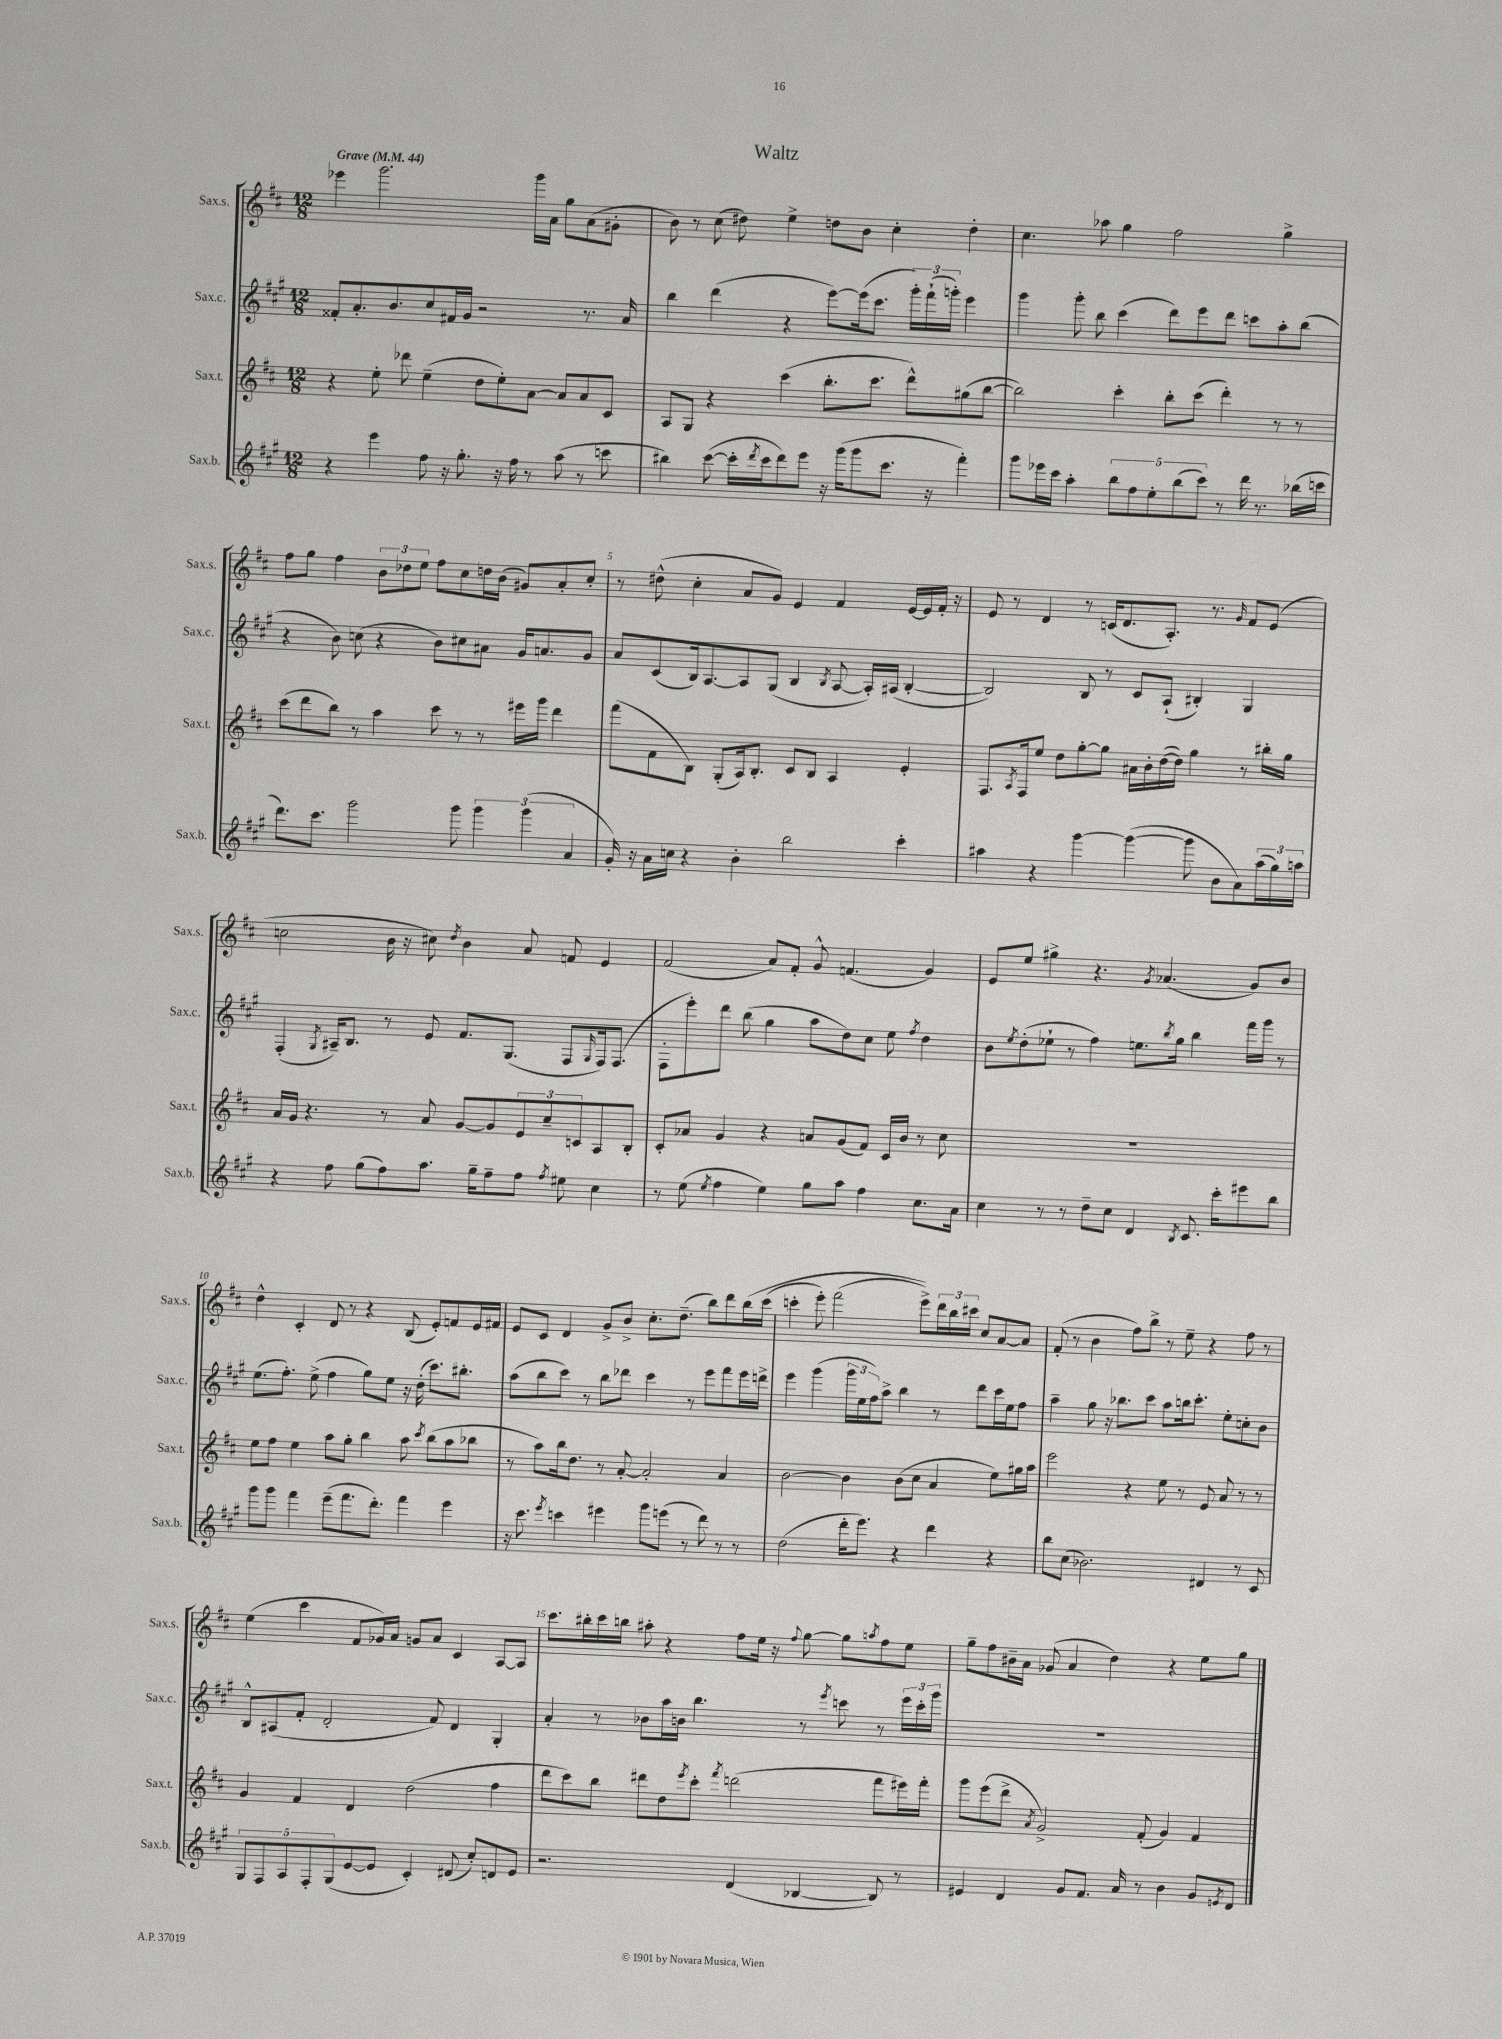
\header { title = "Waltz" }
<<
\new StaffGroup <<
\new Staff = "s0" \with { instrumentName = "Sax.s." shortInstrumentName = "Sax.s." } {
    \clef treble \key d \major \numericTimeSignature \time 12/8 \tempo "Grave" 4 = 44
    ees'''4 g'''2. g'''16 a'16 g''8 a'8( gis'8-. |
    b'8) r8 cis''8( dis''8) e''4-> d''8 b'8 cis''4-. d''4-. |
    cis''4. aes''8 g''4 fis''2 g''4-> |
    fis''8 g''8 fis''4 \tuplet 3/2 { b'8 des''8 e''8 } fis''8 cis''8 d''16 b'16( gis'8) a'8-. cis''8-. |
    r8 dis''8-^( cis''4-. a'8 g'8) e'4 fis'4 e'16~ e'16 fis'16-. r16 |
    e'8 r8 d'4 r8 c'16( d'8. a8.-.) r8. \grace { g'16 } fis'8 e'8( |
    c''2 b'16 r16 cis''8) \acciaccatura { d''8 } b'4 a'8 f'8 e'4 |
    fis'2( a'8) fis'8-. g'8-^ f'4.( g'4) |
    e'8 e''8 gis''4-> r4. \acciaccatura { g'8 } aes'4.( g'8) b'8 |
    d''4-^ cis'4-. d'8 r8 r4 b8( e'8-.) f'8 e'16 fis'16 |
    e'8 cis'8 d'4 g'8-> b'8-> cis''8.-. d''8.--( b''8) d'''8 b''16\( cis'''16( |
    c'''4-. e'''8-.) fis'''2( e'''8->)\) \tuplet 3/2 { d'''16 b''16 cis'''16 } cis''8 a'8~ a'8 |
    fis'8-.( r8 b'4 fis''8) b''8-> r8 e''8-- r4 fis''8 r8 |
    e''4( cis'''4 fis'8 ges'16) a'16 g'8 a'8 cis'4 a8~ a8 |
    cis'''8. bis''16-. cis'''16 b''16 ais''8-. r4 fis''8 e''16 r16 \appoggiatura { fis''8 } g''8~ g''8 \acciaccatura { a''8 } fis''8 e''8 |
    g''8-- fis''8 bis'16-- a'16 ges'8( a'4 d''4) r4 e''8 g''8 \bar "|." |
}
\new Staff = "s1" \with { instrumentName = "Sax.c." shortInstrumentName = "Sax.c." } {
    \clef treble \key a \major \numericTimeSignature \time 12/8
    fisis'8-. a'8.-. b'8. cis''8 fis'16 gis'16 r2 r8. a'16 |
    b''4 d'''4( r4 e'''8~) e'''16( cis'''8. \tuplet 3/2 { gis'''16-.) fis'''16-!( g'''16-.) } e'''4 |
    gis'''4 gis'''8-. b''8 cis'''4( d'''8) e'''8 d'''8 c'''8 a''8-. b''8( |
    r4 b'8) c''8( r4 b'8) cis''8 ais'8 gis'16 a'8. gis'8 |
    a'8 cis'8( b16) a8.~ a8 gis8( b4 \acciaccatura { b8 } a8~ a16-.) ais16( b4~-. |
    b2) b8 r8 cis'8 a8-!( bis4-.) gis4 |
    fis4-.( \acciaccatura { gis8 } ais16--) b8. r8 e'8 fis'8. gis8.( fis8 \grace { gis16 } fis16) fis8.( |
    fis8-. e'''8-.) d'''8 b''8( gis''4 a''8 d''8) cis''8 e''8 \acciaccatura { fis''8 } d''4 |
    b'8 \acciaccatura { e''8 } d''8-.( ees''8-! r8 fis''4) e''8. \acciaccatura { b''8 } gis''16 b''4 fis'''16 gis'''16 r8 |
    e''8.( fis''8.-.) e''8->( fis''4 gis''8) e''8 r16 d''16-.( cis'''8.) bis''8.-. |
    a''8( b''8 cis'''8) r8 b''8 des'''8 cis'''4 r8 e'''8 fis'''8 e'''16 d'''16-> |
    e'''4 gis'''4( \tuplet 3/2 { gis'''16 e''16 fis''16) } a''8-> b''4 r8 d'''8 cis'''16 e''16 fis''8 |
    a''4-- gis''8 r16 bes''8. cis'''8 a''8 b''16 cis'''8.-. e''8-. c''8-. b'8 |
    b8-^ ais8( fis'8-. d'2-. fis'8) d'4 gis4-. |
    a'4-. r8 bes'8 a''16 b'16 b''4. r8 \acciaccatura { e'''8 } c'''8 r8 \tuplet 3/2 { e'''16 c'''16-. gis'''16 } |
    R1. \bar "|." |
}
\new Staff = "s2" \with { instrumentName = "Sax.t." shortInstrumentName = "Sax.t." } {
    \clef treble \key d \major \numericTimeSignature \time 12/8
    r4 e''8-. des'''8 e''4--( d''8 e''8-.) a'8~ a'8 a'8 cis'8 |
    a8 g8 r4 cis'''4( b''8.-. cis'''8. d'''8-^) gis''8( b''8~ |
    b''2) cis'''4-. b''8-. cis'''8( d'''4-.) r8 r8 |
    cis'''8( d'''8 b''8) r8 a''4 cis'''8 r8 r8 eis'''16 g'''16 d'''4 |
    fis'''8( fis'8 b8) g8-.( a16) b8.-. cis'8 b8 a4 e'4-. |
    fis8. \acciaccatura { a8 } fis16 e''8 d''8 g''8~-. g''8 ais'16 b'16-. d''16~( d''16) g''4 r8 bis''16-. g''16 |
    a'16 g'16 r4. r8 a'8 g'8~ g'8 \tuplet 3/2 { e'8 cis''8-- c'8 } a8 b8-. |
    cis'8-. aes'8 g'4 r4 a'8 g'8( fis'8) cis'16 b'16 r8 cis''8 |
    R1. |
    e''8 fis''8 e''4 a''8 g''8-. b''4 a''8 \acciaccatura { cis'''8 } b''8( a''8 bes''8 |
    r8 a''8) b''16 d''8. r8 a'8~-. a'2-. a'4 |
    b'2~ b'4 b'8( cis''8 a'4 e''8) gis''16 a''16 |
    e'''2 r4 e''8 r8 e'8 a'8 r8 r8 |
    g'4 fis'4 d'4 d''2( fis''4 |
    d'''8 cis'''8) b''8 dis'''8 d''8 \acciaccatura { e'''8 } cis'''8-. \acciaccatura { fis'''8 } d'''2( fis'''8 eis'''16) fis'''16-. |
    g'''8 e'''8( d'''8-> \acciaccatura { a'8 } g'2->) fis'8-.( g'4) fis'4 \bar "|." |
}
\new Staff = "s3" \with { instrumentName = "Sax.b." shortInstrumentName = "Sax.b." } {
    \clef treble \key a \major \numericTimeSignature \time 12/8
    r4 e'''4 fis''8 r16 gis''8.-. r16 fis''16 r8 a''8( r8 c'''8 |
    bis''4) cis'''8~( cis'''16-. \acciaccatura { d'''8 } cis'''16 d'''8) e'''8 r16 gis'''16( gis'''8 cis'''8. r16 fis'''4-.) |
    gis'''8 ees'''16 cis'''16 a''4-. \tuplet 5/4 { b''8 fis''8 e''8-. b''8( cis'''8) } r8 d'''16 r8. bes''16( c'''16 |
    d'''8.) cis'''8. gis'''2 gis'''8 \tuplet 3/2 { gis'''4 gis'''4( a'4 } |
    gis'16-.) r16 a'16 c''16 r4 b'4-. b''2 cis'''4-. |
    ais''4 r4 gis'''4~ gis'''4~( gis'''8 b'8 a'8) \tuplet 3/2 { ais''16( gis''16) a''16 } |
    r4 fis''8 gis''8( fis''8) a''8. gis''16-- fis''8-- fis''8 \acciaccatura { fis''8 } eis''8 cis''4 |
    r8 e''8( \acciaccatura { e''8 } fis''4 e''4) gis''8 a''8 fis''4 cis''8. a'16 |
    cis''4 r8 r8 d''8-- cis''8 d'4 \acciaccatura { b8 } cis'8. cis'''16-. eis'''8 b''8 |
    gis'''8 gis'''8 fis'''4 e'''8--( fis'''8. d'''8.-.) fis'''4 e'''4 |
    r16 cis'''8. \acciaccatura { e'''8 } c'''4 eis'''4 gis'''8 e'''8( r8 d'''8) r8 r8 |
    d''2( d'''16-. e'''8.) r4 d'''4 r4 |
    b''8 cis''8( bes'2.) dis'4 r8 cis'8 |
    \tuplet 5/4 { gis8 fis8 a8 fis8-. gis8( } e'8~ e'8 cis'4-.) dis'8( cis''8-.) d'8 e'8 |
    r2. d'4( bes4~ bes8) r8 |
    eis'4 d'4 gis'8 fis'8. a'16 r8 b'4 gis'8 \acciaccatura { e'8 } d'8 \bar "|." |
}
>>
>>
\layout { \context { \Score \override BarNumber.break-visibility = ##(#f #t #t) barNumberVisibility = #(every-nth-bar-number-visible 5) } }
